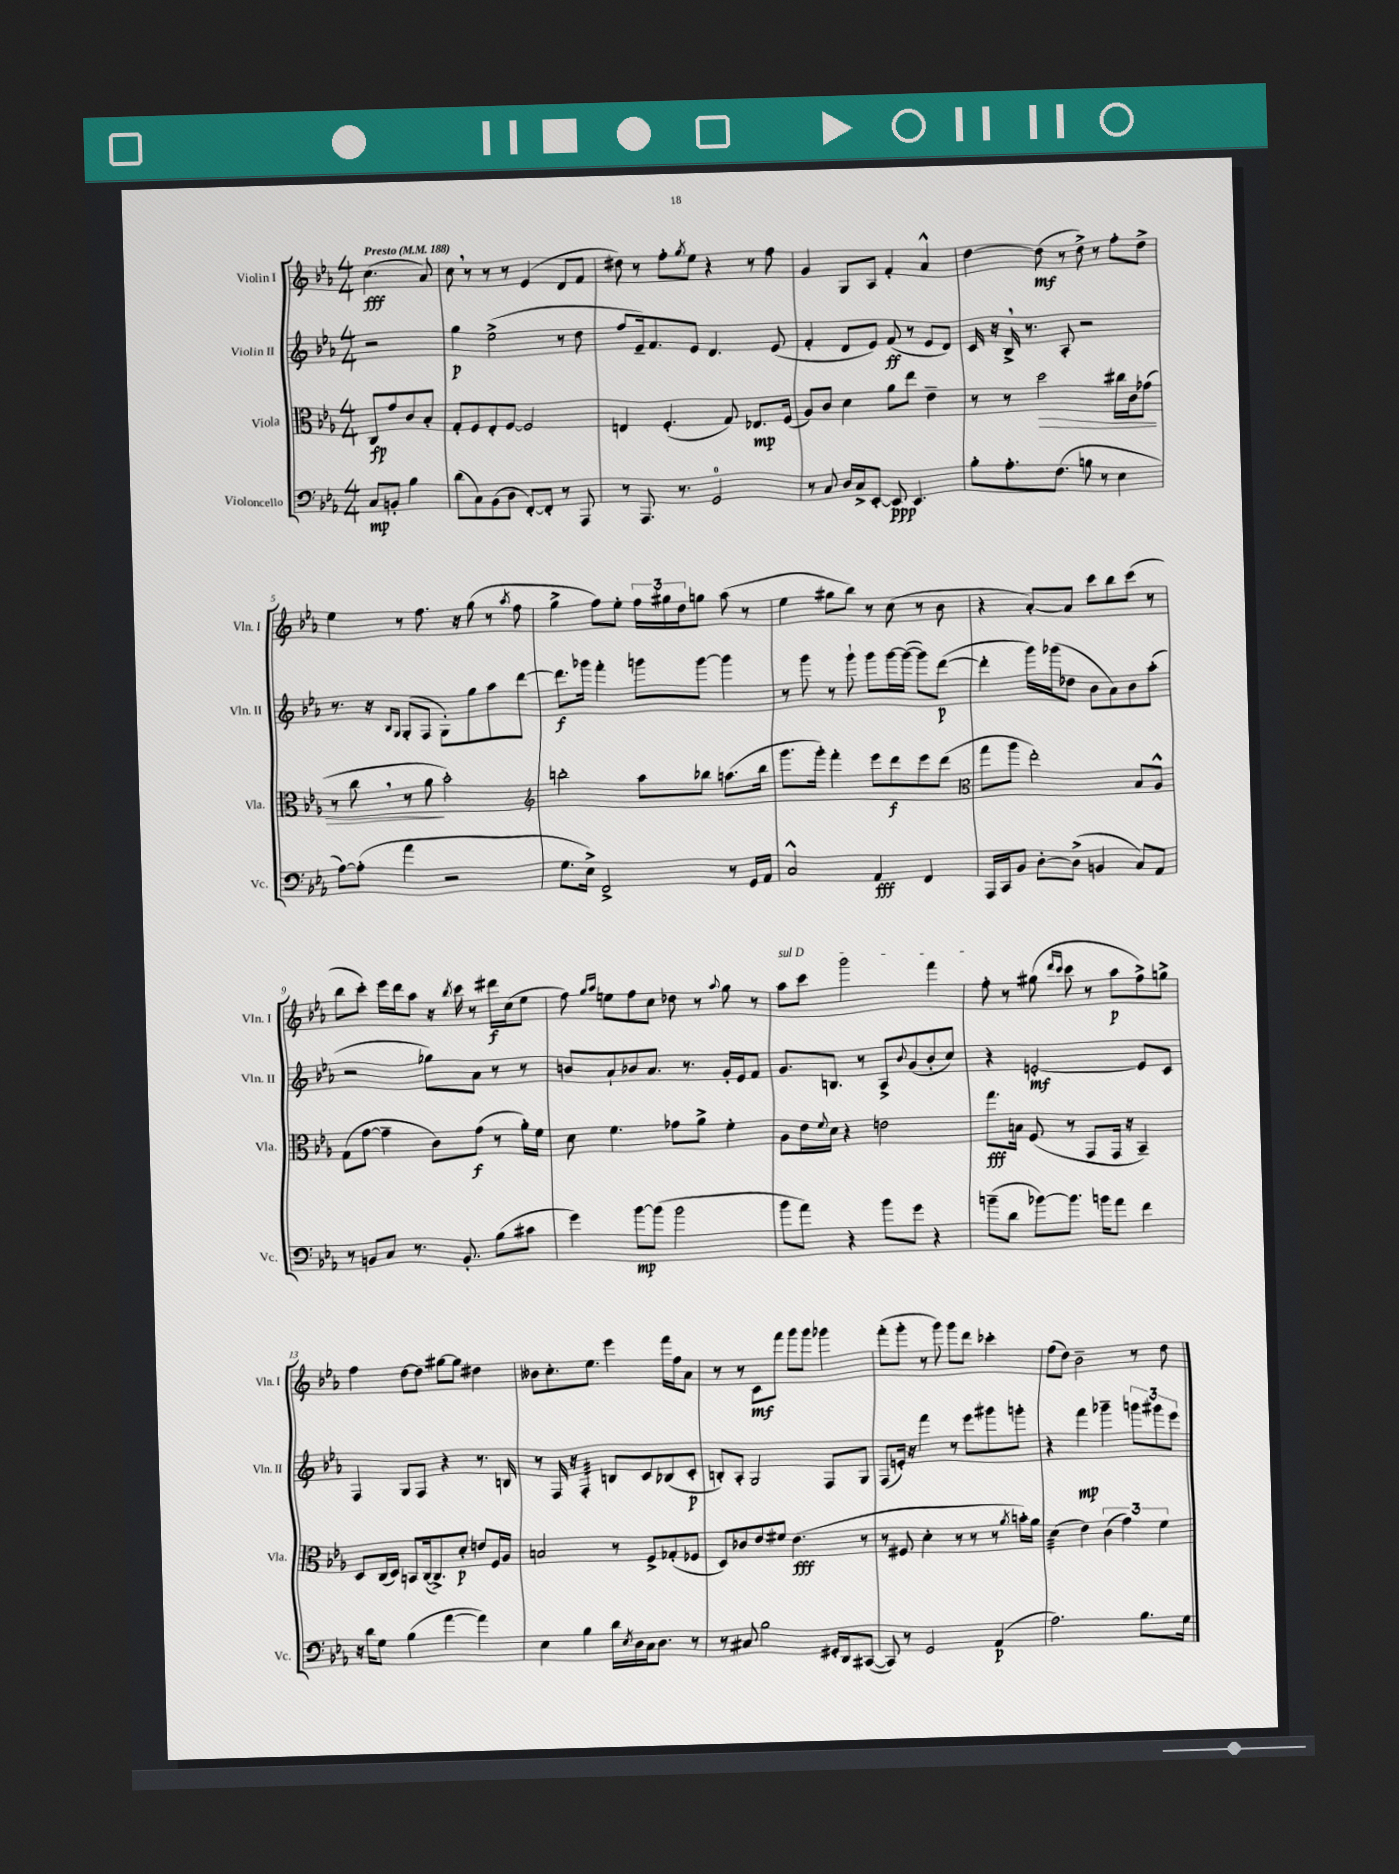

**kern	**kern	**kern	**kern
*staff4	*staff3	*staff2	*staff1
*clefF4	*clefC3	*clefG2	*clefG2
*k[b-e-a-]	*k[b-e-a-]	*k[b-e-a-]	*k[b-e-a-]
*M4/4	*M4/4	*M4/4	*M4/4
*MM188	*MM188	*MM188	*MM188
8C/L	8C/L	2r	(4.cc\
8BB'/J	8g/	.	.
4B-\	8c/	.	.
.	8B-'/J	.	8a-/)
=	=	=	=
(8d\L	8G'/L	4gg\	8cc\
8C\)	8F/	.	8r
(8BB-\	8E-'/	(2ee-^\	8r
8D\J	[8F/J	.	8r
[8FF'/L)	2F/]	.	(4e-/
8FF'/]J	.	.	.
8r	.	8r	8d/L
8AAA-/	.	8dd\	8f/J
=	=	=	=
8r	4E/	8ff/L	8dd#\)
8.AAA-/	.	16e-~/k)	8r
.	.	8.f/	.
.	(4.F'/	.	8ff'\L
8.r	.	.	.
.	.	.	8qgg/
.	.	8e-/J	8ee-\J
2GG/	.	4.d/	4r
.	8G/)	.	.
.	8.E-/L	.	8r
.	.	(8e-/	8ff\
.	(16F/Jk	.	.
=	=	=	=
8r	8A-/L)	4f'/	4g/
8C/	8c/J	.	.
16D/LL	4d\	8d/L	8G/L
16C^/J	.	.	.
[8EE-'/J	.	8e-/J)	8A-/J
8EE-/]	8a-\L	(8f/	4f'/
4.EE-/	8ee-\J	8r	.
.	4e-~\	8e-/L	4a-^^/
.	.	8d/J)	.
=	=	=	=
8B-'\L	8r	16c/	[4dd\
.	.	16r	.
8.A-'\	8r	16B-^/	.
.	.	8.r	.
.	2dd\	.	(8dd\]
(8.F\J	.	.	.
.	.	8A-'/	8r
8B\	.	2r	8dd^\)
8r	.	.	8r
4E-\	16cc#\LL	.	8ff'\L
.	16c\J	.	.
.	(8g-\J	.	8dd^\J
=	=	=	=
[8A-\L)	8r	8.r	4ee-\
(8A-'\]J	8cc\	.	.
.	.	16r	.
.	.	16qqB-/LL	.
.	.	16qqG/JJ	.
4a-\	8r	(8G'/L	8r
.	8a-\	8F/J	8.ff\
2r	2b-'\)	8G'\L)	.
.	.	.	16r
.	.	8gg\	(8gg\
.	.	8aa-\	8r
.	.	.	8qaa-/
.	.	[8ddd\J	8ff\
=	=	=	=
*	*clefG2	*	*
8.G\L	2bb'\	8.ddd\]L	4gg^\
16E-^\Jk)	.	16ggg-\Jk	.
2FF^/	.	4fff'\	8ff\L)
.	.	.	8ee-'\J
.	8aa-\L	8ggg\L	24ff\LL
.	.	.	24gg#\
.	.	.	24dd\J
.	8bb-\J	[8ggg\J	8gg\J
8r	(8.aa\L	4ggg\]	(8aa-\
16GG/LL	.	.	8r
16AA-/JJ	16bb-\Jk	.	.
=	=	=	=
2C^^/	8.ggg\L	8r	4ee-\
.	.	8ggg\	.
.	16ggg'\Jk)	.	.
.	4fff'\	8r	8gg#\L
.	.	8ggg`\	8bb-\J)
4AA-/	8eee-\L	8ggg\L	8r
.	8ddd\	[16ggg\L	(8cc\
.	.	(16ggg\_JJ	.
4FF/	8eee-\	8ggg\]L)	8r
.	(8ddd\J	([8ddd\J	8b-\
=	=	=	=
*	*clefC3	*	*
16AAA-/LL	8gg\L	4ddd'\]	4r
16CC/J	.	.	.
8BB-/J	8aa-\J	.	.
[8D'\L	2ee-'\)	16ggg\LL)	[8a-'/L)
.	.	(16ggg-\J	.
(8D^\]J	.	8dd-\J	8a-/]J
4BB/	.	8b-\L	8ccc\L
.	.	8a-\)	8bb-\
8C/L)	8B-/L	8b-\	(8ccc\J
8AA-/J	8A-^^/J	(8aa-'\J	8r
=	=	=	=
8r	(8G\L	2r	8bb-\L
8BB/L	[8g\J	.	8ccc'\J)
8C/J	4g~\]	.	16eee-\LL
.	.	.	16ddd\J
8.r	.	.	8aa-\J
.	8c\L)	8gg-\L)	16r
.	.	.	8qbb-/
8.BB'/	.	.	16ccc\
.	(8g\J	8a-\J	8r
(8B-\L	8r	8r	16ddd#\LL
.	.	.	(16cc\J
8c#\J	16a-'\LL)	8r	8ee-\J
.	16f\JJ	.	.
=	=	=	=
4g\)	8d\	8b/L	8ff\)
.	.	.	16qqgg/LL
.	.	.	16qqaa-/JJ
.	4.f\	8a-`/	8ee\L
[8b-\L	.	8b-/	8ff\
(8b-\]J	.	8.a-/J	8cc\J
2b-\	8g-\L	.	8dd-\
.	.	8.r	.
.	8a-^\J	.	8r
.	.	.	8qqaa-/
.	4f'\	16g'/LL	8gg\
.	.	16e-/J	.
.	.	8f/J	8r
=	=	=	=
8b-\L	8A-\L	8.g/L	8aa-\L
8a-\J)	16e-\L	.	8ccc\J
.	8qqf/	.	.
.	16d\JJ	8.B/J	.
4r	4r	.	2ggg\
.	.	8r	.
8b-\L	2e\	8A-^/L	.
.	.	8qqb-/	.
8g\J	.	(8g/	.
4r	.	8b-'/	4fff\
.	.	8cc/J)	.
=	=	=	=
(8b~\L	8.gg\L	4r	8ff'\
8d\J	.	.	8r
.	16B\Jk	.	.
[8b-\L)	(8F/	[2e'/	(8gg#\
.	.	.	16qqddd/LL
.	.	.	16qqccc/JJ
8.b-\]J	8r	.	8ccc\
.	8GG/L	.	8r
16b\LK	.	.	.
8a-\J	16GG/Jk	.	8aa-\L
.	16r	.	.
4f\	4BB-~/)	8e/]L	8ff^\)
.	.	8c/J	8gg^\J
=	=	=	=
16r	8D/L	4F/	4ff\
16d\LK	.	.	.
8G\J	(16C/L	.	.
.	16D/JJ)	.	.
(4B-\	8BB/L	8G/L	[8dd\L
.	([16C/k	8F/J	8dd\]J
.	8.C^/])	.	.
[4a-\	.	4r	[8gg#\L
.	8d'/J	.	8gg#\]J
4a-\])	8e/L	8.r	4dd#\
.	16F/L	.	.
.	16A-/JJ	16B/	.
=	=	=	=
4E-\	2B/	8r	8b--\L
.	.	16F/	8.cc'\
.	.	16r	.
4B-\	.	4F'/	.
.	.	.	8.ee-\J
16d\LL	8r	8B/L	4eee-\
8qE-/	.	.	.
16D\	.	.	.
16C\J	8F^/L	8c/	.
8.D\J	.	.	.
.	(8G-'/	(8B-/	16fff\LL
.	.	.	16ff\J
8r	8F-/J	8c'/J	8a-\J
=	=	=	=
8r	8D/L)	8B'/L)	8r
8C#/	8c-/	8A-'/J	8r
2B-\	8e-/	2G/	8c\L
.	8f#/J	.	8fff\J
.	(4.e-\	.	8ggg\L
.	.	.	8ggg\J
16GG#'/LL	.	8F/L	4ggg-\
16DD/J	.	.	.
([8CC#/J	8r	8G/J	.
=	=	=	=
8CC#/])	8r	(8F/L	(8fff'\L
8r	8F#/	16e'/Jk)	8ggg'\J
.	.	16r	.
2GG/	4d'\	4fff\	8r
.	.	.	8ggg\)
.	8r	8r	8ggg\L
.	8r	8eee-\L	8ddd\J
(4AA-/	8r	8ggg#\	4ccc-'\
.	8qa-/	.	.
.	16b'\LL)	8ggg'\J	.
.	16a-\JJ	.	.
=	=	=	=
2.A-\)	(4d\	4r	(8ff\L
.	.	.	8dd\J)
.	4e-\)	4fff\	2b-~\
.	(6c\	4ggg-~\	.
.	6g\)	.	.
8.B-\L	.	12ggg\L	8r
.	6f\	12ggg#\	.
.	.	.	8dd\
.	.	12eee-\J	.
16G\Jk	.	.	.
==	==	==	==
*-	*-	*-	*-
